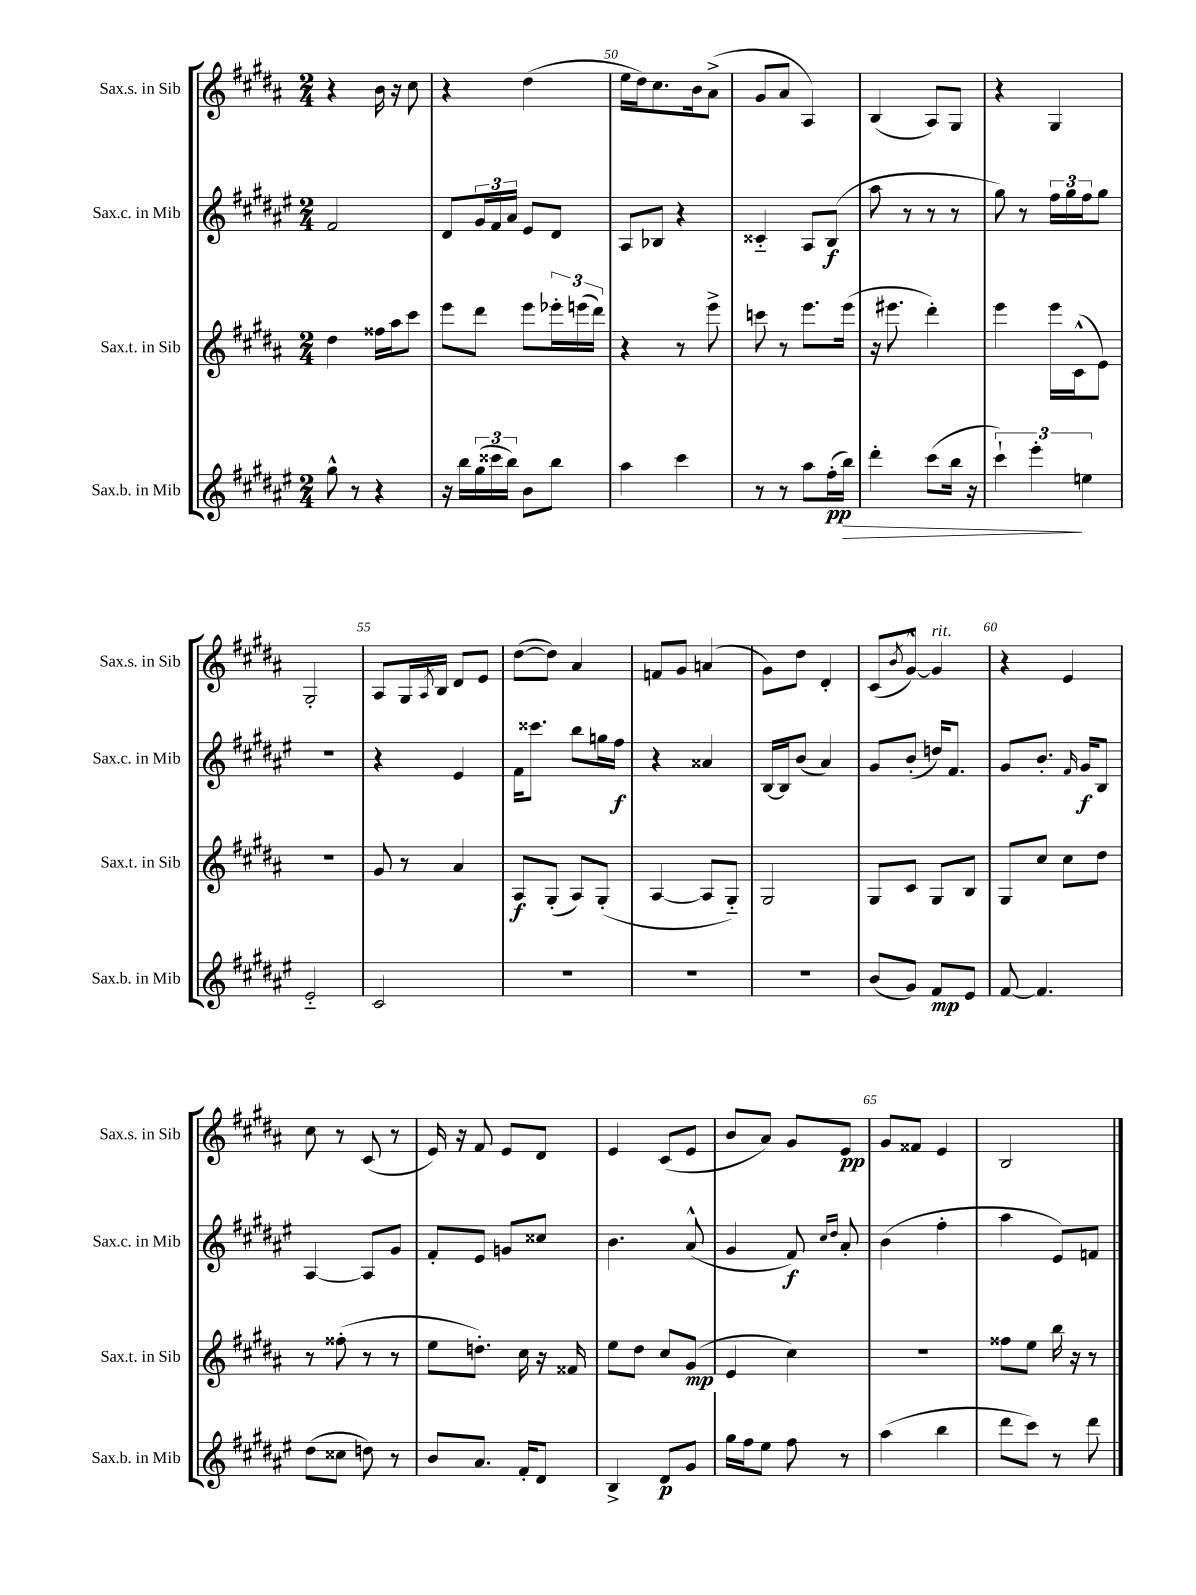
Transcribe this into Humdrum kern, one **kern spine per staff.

**kern	**dynam	**kern	**dynam	**kern	**dynam	**kern	**dynam
*part4	*part4	*part3	*part3	*part2	*part2	*part1	*part1
*staff4	*staff4	*staff3	*staff3	*staff2	*staff2	*staff1	*staff1
*I"Sax.b. in Mib	*	*I"Sax.t. in Sib	*	*I"Sax.c. in Mib	*	*I"Sax.s. in Sib	*
*I'Sax.b. in Mib	*	*I'Sax.t. in Sib	*	*I'Sax.c. in Mib	*	*I'Sax.s. in Sib	*
*clefG2	*	*clefG2	*	*clefG2	*	*clefG2	*
*k[f#c#g#d#a#e#]	*	*k[f#c#g#d#a#]	*	*k[f#c#g#d#a#e#]	*	*k[f#c#g#d#a#]	*
*M2/4	*	*M2/4	*	*M2/4	*	*M2/4	*
=48	=48	=48	=48	=48	=48	=48	=48
8gg#^^\	.	4dd#\	.	2f#/	.	4r	.
8r	.	.	.	.	.	.	.
4r	.	16ff##X\LL	.	.	.	16b\	.
.	.	16aa#\J	.	.	.	16r	.
.	.	8ccc#\J	.	.	.	8cc#\	.
=49	=49	=49	=49	=49	=49	=49	=49
16r	.	8eee\L	.	8d#/L	.	4r	.
16bb\LL	.	.	.	.	.	.	.
(24gg#\	.	8ddd#\J	.	24g#/L	.	.	.
24ccc##X\	.	.	.	24f#/	.	.	.
24bb\JJ)	.	.	.	24a#/JJ	.	.	.
8b\L	.	8eee\L	.	8e#/L	.	(4dd#\	.
8bb\J	.	24eee-X'\L	.	8d#/J	.	.	.
.	.	(24eeen\	.	.	.	.	.
.	.	24ddd#\JJ)	.	.	.	.	.
=50	=50	=50	=50	=50	=50	=50	=50
4aa#\	.	4r	.	8A#/L	.	16ee\LL	.
.	.	.	.	.	.	16dd#\J)	.
.	.	.	.	8B-X/J	.	8.cc#\	.
4ccc#\	.	8r	.	4r	.	.	.
.	.	.	.	.	.	16b\k	.
.	.	8eee^\	.	.	.	(8a#^\J	.
=51	=51	=51	=51	=51	=51	=51	=51
8r	.	8cccn\	.	4c##X/	.	8g#/L	.
8r	.	8r	.	.	.	8a#/J	.
8aa#\L	.	8.eee\L	.	8A#/L	.	4A#/)	.
(16ff#'\L	pp	.	.	(8B/J	f	.	.
!	!LO:HP:b	!	!	!	!	!	!
16bb\JJ)	>	(16eee\Jk	.	.	.	.	.
=52	=52	=52	=52	=52	=52	=52	=52
4ddd#'\	.	16r	.	8aa#\	.	(4B/	.
.	.	8.eee#X\	.	.	.	.	.
.	.	.	.	8r	.	.	.
(8ccc#\L	.	4ddd#'\)	.	8r	.	8A#/L)	.
16bb\Jk	.	.	.	8r	.	8G#/J	.
16r	.	.	.	.	.	.	.
=53	=53	=53	=53	=53	=53	=53	=53
6ccc#`\)	.	4eee\	.	8gg#\)	.	4r	.
.	.	.	.	8r	.	.	.
6eee#'\	.	.	.	.	.	.	.
.	.	16eee\LL	.	24ff#\LL	.	4G#/	.
.	.	.	.	24gg#\	.	.	.
.	.	(16c#^^\J	.	.	.	.	.
6een\	]	.	.	24ff#\J	.	.	.
.	.	8e\J)	.	8gg#\J	.	.	.
!!LO:LB:g=z
=54	=54	=54	=54	=54	=54	=54	=54
2e#/	.	2r	.	2r	.	2G#'/	.
=55	=55	=55	=55	=55	=55	=55	=55
2c#/	.	8g#/	.	4r	.	8A#/L	.
.	.	8r	.	.	.	16G#/L	.
.	.	.	.	.	.	8qA#/	.
.	.	.	.	.	.	16B/JJ	.
.	.	4a#/	.	4e#/	.	8d#/L	.
.	.	.	.	.	.	8e/J	.
=56	=56	=56	=56	=56	=56	=56	=56
2r	.	8A#/L	f	16f#\KL	.	([8dd#\L	.
.	.	.	.	8.ccc##X\J	.	.	.
.	.	(8G#'/J	.	.	.	8dd#\J])	.
.	.	8A#/L)	.	8bb\L	.	4a#/	.
.	.	(8G#'/J	.	16ggn\L	.	.	.
.	.	.	.	16ff#\JJ	f	.	.
=57	=57	=57	=57	=57	=57	=57	=57
2r	.	[4A#/	.	4r	.	8fn/L	.
.	.	.	.	.	.	8g#/J	.
.	.	8A#/L]	.	4a##X/	.	(4an/	.
.	.	8G#/J)	.	.	.	.	.
=58	=58	=58	=58	=58	=58	=58	=58
2r	.	2G#/	.	[16B/LL	.	8g#\L)	.
.	.	.	.	16B/J]	.	.	.
.	.	.	.	(8b/J	.	8dd#\J	.
.	.	.	.	4a#/)	.	4d#'/	.
=59	=59	=59	=59	=59	=59	=59	=59
(8b/L	.	8G#/L	.	8g#/L	.	(8c#/L	.
.	.	.	.	.	.	8qb/	.
8g#/J)	.	8c#/J	.	(8b'/J	.	[8g#^^/J)	.
!	!	!	!	!	!	!LO:TX:a:i:t=rit.	!
8f#/L	mp	8G#/L	.	16ddn/KL)	.	4g#/]	.
.	.	.	.	8.f#/J	.	.	.
8e#/J	.	8B/J	.	.	.	.	.
=60	=60	=60	=60	=60	=60	=60	=60
[8f#/	.	8G#/L	.	8g#/L	.	4r	.
4.f#/]	.	8cc#/J	.	8.b'/J	.	.	.
.	.	8cc#\L	.	.	.	4e/	.
.	.	.	.	16qqf#/	.	.	.
.	.	.	.	16g#/KL	f	.	.
.	.	8dd#\J	.	8B/J	.	.	.
!!LO:LB:g=z
=61	=61	=61	=61	=61	=61	=61	=61
(8dd#\L	.	8r	.	[4A#/	.	8cc#\	.
8cc##X\J	.	(8ff##X'\	.	.	.	8r	.
8ddn\)	.	8r	.	8A#/L]	.	(8c#/	.
8r	.	8r	.	8g#/J	.	8r	.
=62	=62	=62	=62	=62	=62	=62	=62
8b/L	.	8ee\L	.	8f#'/L	.	16e/)	.
.	.	.	.	.	.	16r	.
8.a#/J	.	8.ddn'\J)	.	8e#/J	.	8f#/	.
.	.	.	.	8gn/L	.	8e/L	.
16f#'/KL	.	16cc#\	.	.	.	.	.
8d#/J	.	16r	.	8cc##X/J	.	8d#/J	.
.	.	16f##X/	.	.	.	.	.
=63	=63	=63	=63	=63	=63	=63	=63
4B^/	.	8ee\L	.	4.b\	.	4e/	.
.	.	8dd#\J	.	.	.	.	.
8d#/L	p	8cc#/L	.	.	.	(8c#/L	.
8g#/J	.	(8g#/J	mp	(8a#^^/	.	8e/J	.
=64	=64	=64	=64	=64	=64	=64	=64
16gg#\LL	.	4e/	.	4g#/	.	8b/L	.
16ff#\J	.	.	.	.	.	.	.
8ee#\J	.	.	.	.	.	8a#/J)	.
8ff#\	.	4cc#\)	.	8f#/)	f	8g#/L	.
.	.	.	.	16qqcc#/LL	.	.	.
.	.	.	.	16qqdd#/JJ	.	.	.
8r	.	.	.	8a#'/	.	8e/J	pp
=65	=65	=65	=65	=65	=65	=65	=65
(4aa#\	.	2r	.	(4b\	.	8g#/L	.
.	.	.	.	.	.	8f##X/J	.
4bb\	.	.	.	4ff#'\	.	4e/	.
=66	=66	=66	=66	=66	=66	=66	=66
8ddd#\L	.	8ff##X\L	.	4aa#\	.	2B/	.
8ccc#\J)	.	8ee\J	.	.	.	.	.
8r	.	16bb\	.	8e#/L)	.	.	.
.	.	16r	.	.	.	.	.
8ddd#\	.	8r	.	8fn/J	.	.	.
==	==	==	==	==	==	==	==
*-	*-	*-	*-	*-	*-	*-	*-
